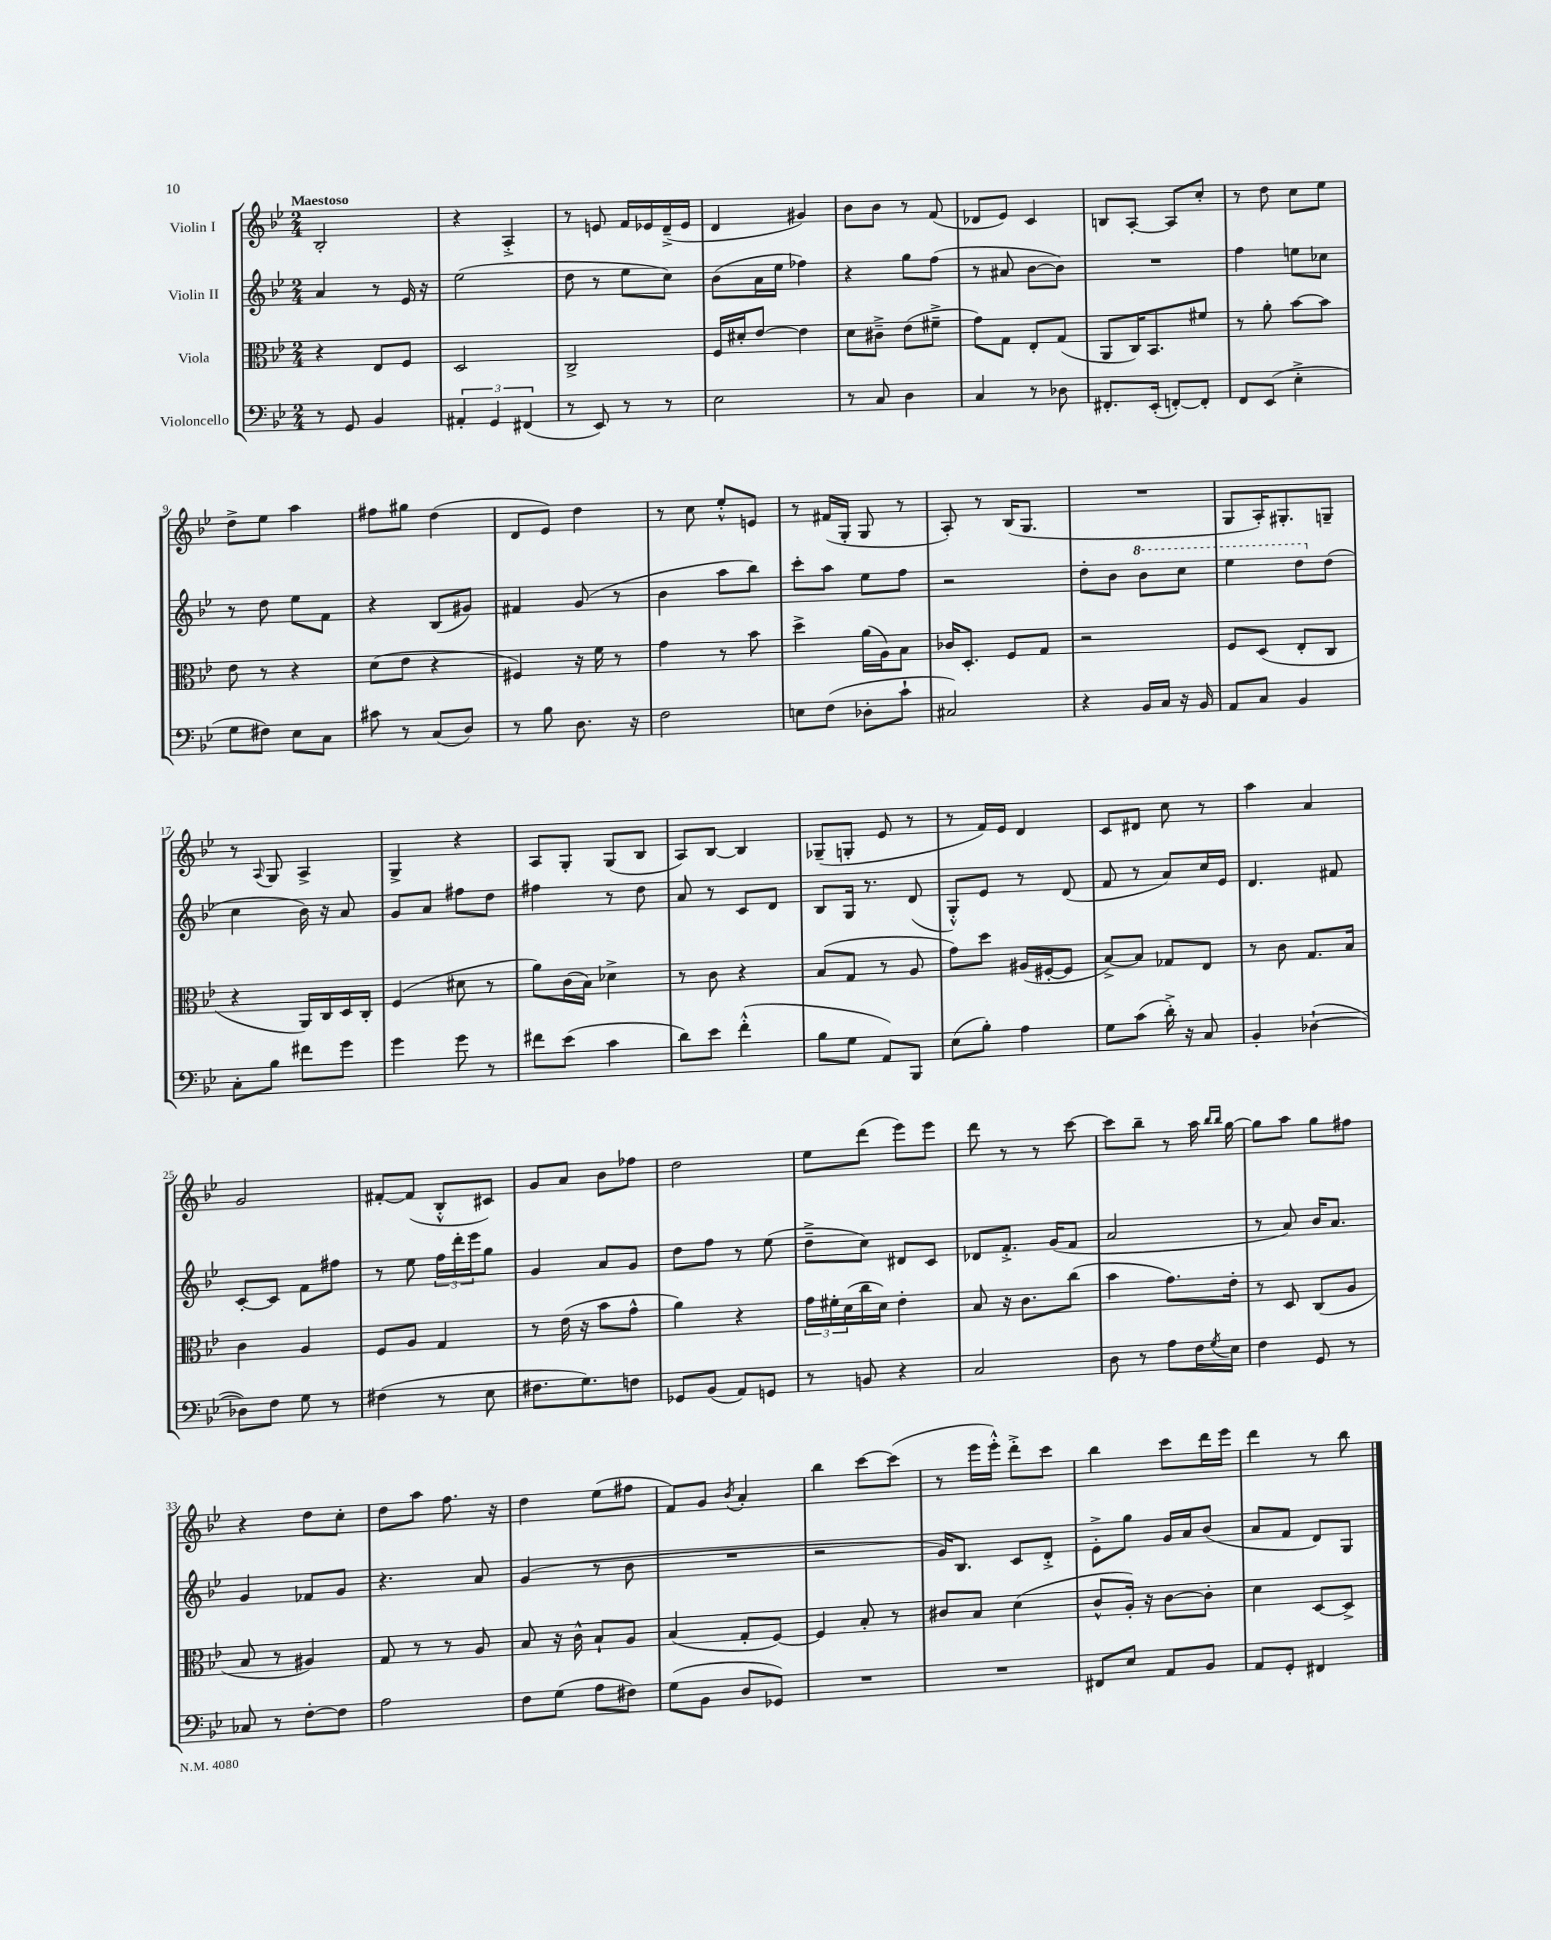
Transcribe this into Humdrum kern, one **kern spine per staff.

**kern	**kern	**kern	**kern
*staff4	*staff3	*staff2	*staff1
*clefF4	*clefC3	*clefG2	*clefG2
*k[b-e-]	*k[b-e-]	*k[b-e-]	*k[b-e-]
*M2/4	*M2/4	*M2/4	*M2/4
8r	4r	4a/	2B-'/
8GG/	.	.	.
4BB-/	8E-/L	8r	.
.	8F/J	16e-/	.
.	.	16r	.
=	=	=	=
6AA#'/	2D/	(2ee-\	4r
6GG/	.	.	.
.	.	.	4A'^/
(6FF#/	.	.	.
=	=	=	=
8r	2C^/	8dd\	8r
8EE-/)	.	8r	8e/
8r	.	8ee-\L	16f/LL
.	.	.	16e-/
8r	.	8cc\J)	(16d~^/
.	.	.	16e-/JJ
=	=	=	=
2E-\	16F/LL	(8b-\L	4d/
.	16d#'/J	.	.
.	[8e-/J	16a\L	.
.	.	16ee-\JJ	.
.	4e-\]	4ff-\)	4g#/)
=	=	=	=
8r	8d\L	4r	8b-\L
8C/	8c#~^\J	.	8b-\J
4D\	(8e-\L	8gg\L	8r
.	8f#~^\J	(8ff\J	(8f/
=	=	=	=
4C/	8g\L)	8r	8d-/L
.	8G\J	8a#/	8e-/J)
8r	8E-'/L	[8b-\L	4c/
8D-\	(8G/J	8b-\]J)	.
=	=	=	=
8.FF#'/L	8AA/L	2r	8B/L
.	16C/K)	.	[8A'/J
(16EE-'/Jk	8.BB-/	.	.
[8FF'/L)	.	.	8A/]L
8FF'/]J	8f#/J	.	8cc'/J
=	=	=	=
8FF/L	8r	4ff\	8r
(8EE-/J	8a'\	.	8dd\
4E-'^\	[8b-\L	8ee\L	8cc\L
.	8b-\]J	8cc-\J	8ee-\J
=	=	=	=
8G\L	8e-\	8r	8dd^\L
8F#\J)	8r	8dd\	8ee-\J
8E-\L	4r	8ee-\L	4aa\
8C\J	.	8f\J	.
=	=	=	=
8c#\	(8d\L	4r	8ff#\L
8r	8e-\J	.	8gg#\J
(8C/L	4r	(8B-/L	(4dd\
8D/J)	.	8g#/J)	.
=	=	=	=
8r	4F#/)	4f#/	8d/L
8B-\	.	.	8e-/J)
8.D\	16r	(8g/	4dd\
.	16f\	.	.
.	8r	8r	.
16r	.	.	.
=	=	=	=
2F\	4g\	4b-\	8r
.	.	.	8cc\
.	8r	8aa\L	8ee-'^^/L
.	8b-\	8bb-\J)	8e/J
=	=	=	=
8E\L	4dd^\	8ccc'\L	8r
(8F\J	.	8aa\J	(16f#/LL
.	.	.	16G'/JJ
8D-'\L	(16a\LL	8ee-\L	8G/
.	16A\J)	.	.
8c`\J	8B-\J	8ff\J	8r
=	=	=	=
2C#/)	16c-/LK	2r	8A'/)
.	8.D'/J	.	.
.	.	.	8r
.	8F/L	.	(16B-/LK
.	.	.	8.G/J
.	8G/J	.	.
=	=	=	=
4r	2r	8dd'\L	2r
.	.	8b-\J	.
16BB-/LL	.	8bb-\L	.
16C/JJ	.	.	.
16r	.	8ccc\J	.
16BB-/	.	.	.
=	=	=	=
8AA/L	8F/L	4eee-\	8G/L
8C/J	(8D/J	.	16A'/K)
.	.	.	8.G#'/
4BB-/	8E-'/L	8ddd\L	.
.	8C/J	(8dd\J	8G~/J
=	=	=	=
8C'\L	4r	4cc\	8r
.	.	.	8qqA/
8B-\J	.	.	8G/
8f#\L	16AA/LL)	16b-\)	4A^/
.	16C/	16r	.
8g\J	16D/	8a/	.
.	16C'/JJ	.	.
=	=	=	=
4g\	(4F/	8g/L	4G^/
.	.	8a/J	.
8g\	8d#\	8ff#\L	4r
8r	8r	8dd\J	.
=	=	=	=
8f#\L	8a\L)	4ff#\	8A/L
(8e-\J	(16c\L	.	8G'/J
.	16B-\JJ)	.	.
4c\	4d-^\	8r	(8G/L
.	.	8dd\	8B-/J
=	=	=	=
8d\L)	8r	8a/	8A/L)
8e-\J	8c\	8r	[8B-/J
(4f'^^\	4r	8c/L	4B-/]
.	.	8d/J	.
=	=	=	=
8B-\L	(8B-/L	8B-/L	(8G-~/L
8G\J	8G/J	16G/Jk	8G'/J
.	.	8.r	.
8AA/L)	8r	.	8e-/
8BBB-/J	8A/	(8d/	8r
=	=	=	=
(8E-\L	8g\L)	8G'^^/L)	8r
8B-'\J)	8dd\J	8e-/J	16f/LL)
.	.	.	16e-/JJ
4A\	(16A#/LL	8r	4d/
.	[16F#'/J	.	.
.	8F#/]J	(8d/	.
=	=	=	=
8G\L	[8B-^/L)	8f/	8c/L
(8c\J	8B-/]J	8r	8d#/J
16d'^\)	8G-/L	8a/L)	8cc\
16r	.	.	.
8C/	8E-/J	16cc/L	8r
.	.	16e-/JJ	.
=	=	=	=
4BB-'/	8r	4.d/	4aa\
.	8c\	.	.
([4D-`\	8.G/L	.	4a/
.	.	8f#/	.
.	16B-/Jk	.	.
=	=	=	=
8D-\]L)	4c\	[8c'/L	2g/
8F\J	.	8c/]J	.
8G\	4A/	8f\L	.
8r	.	8ff#\J	.
=	=	=	=
(4F#\	8F/L	8r	[8f#'/L
.	8A/J	8ee-\	(8f#/]J
8r	4G/	24ff\LL	8B-'^^/L
.	.	24ddd'\	.
.	.	24eee-\J	.
8E-\	.	8gg\J	8c#/J)
=	=	=	=
8.F#\L	8r	4g/	8g/L
.	(16e-\	.	8a/J
8.G\)	16r	.	.
.	8b-\L	8a/L	8b-\L
8F\J	8g^^\J	8g/J	8ff-\J
=	=	=	=
8GG-/L	4a\)	8dd\L	2dd\
(8BB-/J	.	8ff\J	.
8AA/L)	4r	8r	.
8GG/J	.	(8ee-\	.
=	=	=	=
8r	24g\LL	8dd~^\L	8ee-\L
.	24f#'\	.	.
.	(24d\	.	.
8BB/	16cc\	8cc\J)	(8ddd\J
.	16d\JJ)	.	.
4r	4e-'\	8d#/L	8eee-\L)
.	.	8c/J	8eee-\J
=	=	=	=
2C/	8B-/	8d-/L	8ddd\
.	16r	8.f'^/J	8r
.	8.c\L	.	.
.	.	.	8r
.	.	(16g/LK	.
.	(8cc\J	8f/J	[8ccc\
=	=	=	=
8D\	4b-\	2a/	8ccc\]L
8r	.	.	8bb-~\J
8A\L	8.g\L)	.	8r
16F\L	.	.	16aa\
.	.	.	16qqbb-/LL
8qG/	.	.	16qqbb-/JJ
16E-\JJ	16e-'\Jk	.	[16gg\
=	=	=	=
4F\	8r	8r	8gg\]L
.	8D/	8a/)	8aa\J
8GG/	(8C/L	16b-/LK	8gg\L
.	.	8.a/J	.
8r	8A/J	.	8ff#\J
=	=	=	=
8C-/	8B-/	4g/	4r
8r	8r	.	.
[8F'\L	4A#/)	8f-/L	8dd\L
8F\]J	.	8g/J	8cc'\J
=	=	=	=
2A\	8G/	4.r	8dd\L
.	8r	.	8aa\J
.	8r	.	8.ff\
.	8A/	8a/	.
.	.	.	16r
=	=	=	=
8F\L	8B-/	(4g/	4dd\
(8G\J	16r	.	.
.	16c^^\	.	.
8A\L	8B-`/L	8r	(8ee-\L
8F#\J)	8A/J	8b-\	8ff#\J
=	=	=	=
(8G\L	(4B-/	2r	8f/L)
8BB-\J	.	.	8g/J
.	.	.	8qb-/
8D/L	8G'/L	.	4a'/
8GG-/J)	[8F/J)	.	.
=	=	=	=
2r	4F/]	2r	4bb-\
.	8B-'/	.	[8ccc\L
.	8r	.	(8ccc\]J
=	=	=	=
2r	8c#/L	16g/LK)	8r
.	.	8.B-/J	.
.	8B-/J	.	16eee-\LL
.	.	.	16eee-'^^\JJ)
.	(4d\	8c/L	8ddd'^\L
.	.	8d'^/J	8ccc\J
=	=	=	=
8FF#/L	8c^^/L	8e-'^\L	4bb-\
8E-/J	16A'/Jk)	8gg\J	.
.	16r	.	.
8AA/L	[8c\L	16g/LL	8ccc\L
.	.	16a/J	.
8BB-/J	8c'\]J	(8b-/J	16ddd\L
.	.	.	16eee-\JJ
=	=	=	=
8AA/L	4d\	8a/L	4ddd\
8GG'/J	.	8f/J	.
4FF#/	[8D/L	8d/L)	8r
.	8D^/]J	8G/J	8bb-\
==	==	==	==
*-	*-	*-	*-
